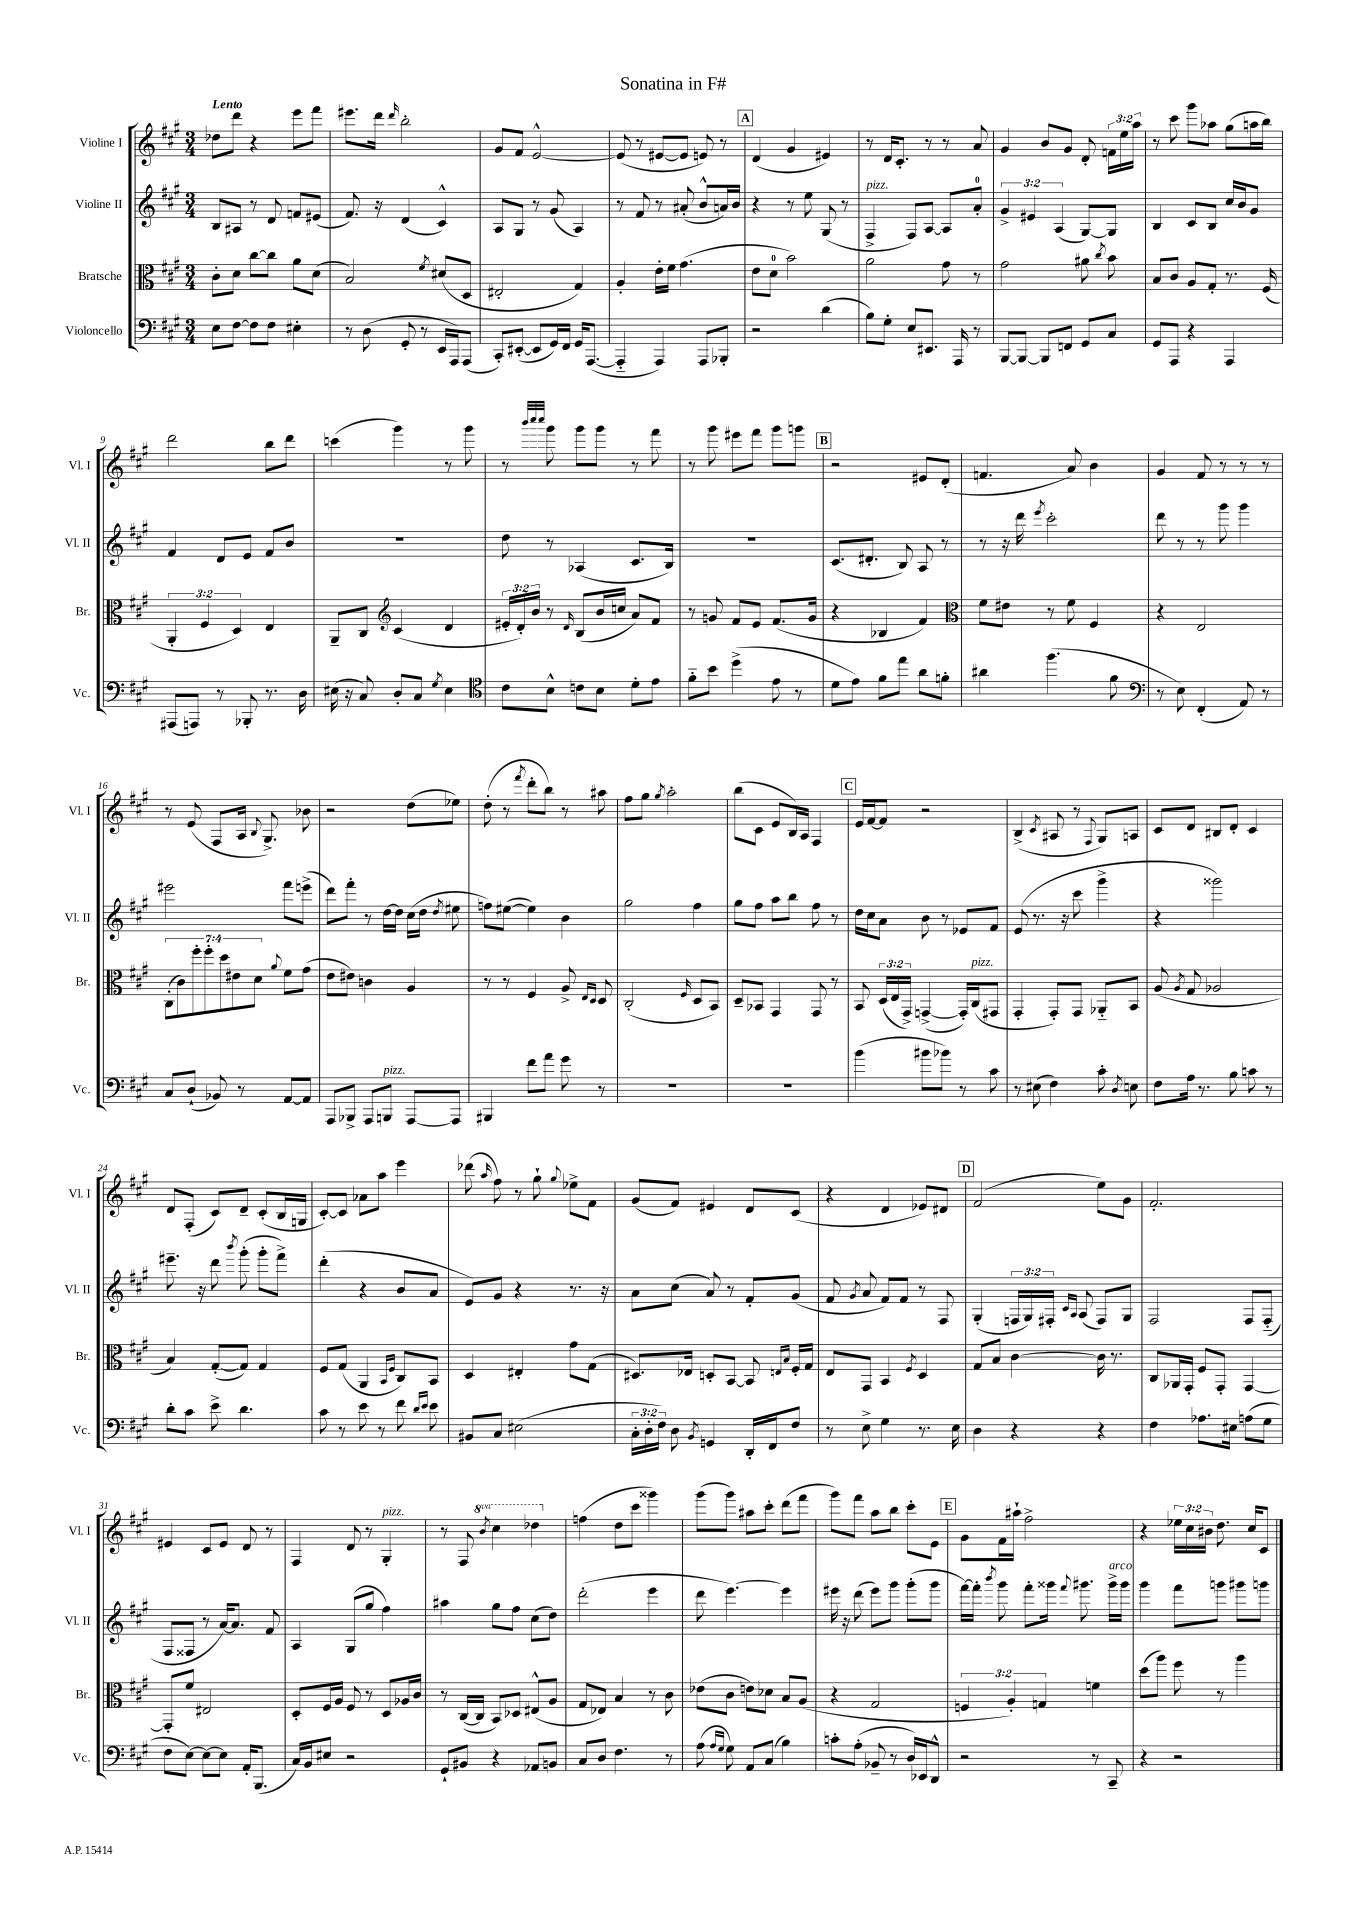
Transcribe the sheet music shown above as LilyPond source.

\header { title = "Sonatina in F#" }
<<
\new StaffGroup <<
\new Staff = "s0" \with { instrumentName = "Violine I" shortInstrumentName = "Vl. I" } {
    \clef treble \key a \major \numericTimeSignature \time 3/4 \override Staff.TupletNumber.text = #tuplet-number::calc-fraction-text \set Staff.ottavationMarkups = #ottavation-simple-ordinals \tempo "Lento"
    \autoBeamOff des''8[ d'''8] r4 e'''8[ fis'''8] |
    eis'''8.[ d'''16] \grace { d'''16 } b''2-. |
    gis'8[ fis'8] e'2~-^ |
    e'8( r8 eis'8[~ eis'8] e'8) r8 |
    \mark \markup { \box "A" } d'4( gis'4 eis'4) |
    r8 d'16[ cis'8.]-. r8 r8 a'8 |
    gis'4 b'8[ gis'8] d'8-. \tuplet 3/2 { f'16[ e''16 a''16] } |
    r8 cis'''8 gis'''8[ aes''8] gis''8[( a''16 b''16]) |
    d'''2 b''8[ d'''8] |
    c'''4( gis'''4) r8 gis'''8 |
    r8 \grace { b'''32[ cis''''32 cis''''32] } gis'''8 gis'''8[ gis'''8] r8 fis'''8 |
    r8 gis'''8 eis'''8[ fis'''8] gis'''8[ g'''8] |
    \mark \markup { \box "B" } r2 eis'8[ d'8]-.( |
    f'4. a'8) b'4 |
    gis'4 fis'8 r8 r8 r8 |
    r8 e'8( fis8[ a16] \appoggiatura { b8 } gis8.->) bes'8 |
    r2 d''8[( ees''8]) |
    d''8-.( r8 \acciaccatura { fis'''8 } d'''8[-. b''8]) r8 ais''8 |
    fis''8[ gis''8] \acciaccatura { gis''8 } a''2-. |
    b''8[( cis'8] e'8[ b16) a16] fis4 |
    \mark \markup { \box "C" } e'16[ fis'16~ fis'8] r2 |
    b4->( \acciaccatura { cis'8 } ais8 r8 \appoggiatura { fis8 } gis8[) a8] |
    cis'8[ d'8] bis8[ d'8]-. cis'4 |
    d'8[ fis8]-.( cis'8[) d'8]-- cis'8[-.( b16 g16] |
    cis'8[~-.) cis'8] aes'8[ a''8] e'''4 |
    des'''8( \grace { a''16 } fis''8) r8 gis''8-! \appoggiatura { gis''8 } ees''8[-> fis'8] |
    gis'8[( fis'8]) eis'4 d'8[ cis'8]( |
    r4 d'4 ees'8[) dis'8] |
    \mark \markup { \box "D" } fis'2( e''8[) gis'8] |
    fis'2.-. |
    eis'4 cis'8[ eis'8] d'8 r8 |
    fis4 d'8 r8 gis4-.^\markup { \italic "pizz." } |
    r8 fis8 \ottava #1 \acciaccatura { b''8 } cis'''4 des'''4 \ottava #0 |
    f''4( d''8[ cis'''8] gisis'''4) |
    gis'''8[( gis'''8]) ais''8[ cis'''8]-. d'''8[( fis'''8] |
    gis'''8[) fis'''8] a''8[ b''8] cis'''8[-. e'8] |
    \mark \markup { \box "E" } gis'8[ fis'16 ais''16]-! fis''2-> |
    r4 \tuplet 3/2 { ees''16[ cis''16 bis'16] } d''8. cis''16[ cis'8] \bar "|." |
}
\new Staff = "s1" \with { instrumentName = "Violine II" shortInstrumentName = "Vl. II" } {
    \clef treble \key a \major \numericTimeSignature \time 3/4 \override Staff.TupletNumber.text = #tuplet-number::calc-fraction-text
    \autoBeamOff b8[ ais8] r8 d'8 f'8[ eis'8]( |
    fis'8.) r16 d'4( cis'4-^) |
    a8[ gis8] r8 gis'8( a4) |
    r8 fis'8 r8 ais'8-.( b'8[-^ a'16) b'16] |
    \mark \markup { \box "A" } r4 r8 e''8 gis8( r8 |
    fis4->^\markup { \italic "pizz." } fis8[) a8]~ a8[ a'8]-0-. |
    \tuplet 3/2 { gis'4-> eis'4 a4( } gis8[~) gis8] |
    b4 cis'8[ b8] cis''16[ b'16 gis'8] |
    fis'4 d'8[ e'8] fis'8[ b'8] |
    R2. |
    d''8 r8 aes4( cis'8.[ b16]) |
    R2. |
    \mark \markup { \box "B" } cis'8.[( dis'8.]-. b8) a8 r8 |
    r8 r16 d'''16 \acciaccatura { e'''8 } cis'''2-. |
    d'''8 r8 r8 gis'''8 gis'''4 |
    eis'''2 fis'''8[ e'''8]->( |
    d'''8[) fis'''8]-. r8 d''16[~ d''16] cis''16[( d''16] \acciaccatura { d''8 } eis''8 |
    f''8[) eis''8]~( eis''4) b'4 |
    gis''2 fis''4 |
    gis''8[ fis''8] a''8[ b''8] fis''8 r8 |
    \mark \markup { \box "C" } d''16[ cis''16 a'8] b'8 r8 ees'8[ fis'8] |
    e'8( r8. r16 cis'''8 gis'''4-> |
    r4 gisis'''2) |
    eis'''8.-- r16 d'''8 \acciaccatura { b'''8 } gis'''8-.( gis'''8[-. fis'''8]->) |
    d'''4-.( r4 b'8[ a'8] |
    e'8[) gis'8] r4 r8. r16 |
    a'8[ cis''8]( a'8) r8 fis'8[-. gis'8]( |
    fis'8 \acciaccatura { gis'8 } a'8 fis'8[) fis'8] r8 fis8 |
    \mark \markup { \box "D" } gis4-.( \tuplet 3/2 { f16[ gis16) fis16]-. } \grace { cis'16[ a16] } a8( fis8[) gis8] |
    fis2 fis8[ fis8]-_( |
    fis8[ fisis8] r8 a'16[~) a'8.] fis'8 |
    a4 gis8[( gis''8] fis''4) |
    ais''4 gis''8[ fis''8] cis''8[( d''8]) |
    d'''2-.( e'''4 |
    d'''8 e'''4.~) e'''4 |
    eis'''16 r16 d'''8( eis'''8[) gis'''8] gis'''8[-.( gis'''8] |
    \mark \markup { \box "E" } fis'''16[~) fis'''16]-. \acciaccatura { b'''8 } gis'''8 fis'''8[-. gisis'''16] \appoggiatura { fis'''8 } gis'''8. gis'''16[->^\markup { \italic "arco" } gis'''16] |
    gis'''4 fis'''8[ g'''8] gis'''8[ g'''8] \bar "|." |
}
\new Staff = "s2" \with { instrumentName = "Bratsche" shortInstrumentName = "Br." } {
    \clef alto \key a \major \numericTimeSignature \time 3/4 \override Staff.TupletNumber.text = #tuplet-number::calc-fraction-text
    \autoBeamOff cis'8[-. d'8] cis''8[~ cis''8] a'8[ d'8]( |
    b2) \acciaccatura { fis'8 } dis'8[( d8] |
    eis2-. gis4) |
    a4-. e'16[-. fis'16] gis'4.( |
    \mark \markup { \box "A" } e'8[ d'8]-0 b'2) |
    a'2 gis'8 r8 |
    gis'2 ais'8 \acciaccatura { cis''8 } b'8 |
    b8[ cis'8] a8[ gis8]-. r8. fis16( |
    \tuplet 3/2 { a,4-. fis4 d4) } e4 |
    a,8[-- cis8] \clef treble cis'4( d'4 |
    \tuplet 3/2 { eis'16[-. d'16-.) b'16] } r8 \grace { d'16 } b8[( b'16 c''16] a'8[) fis'8] |
    r8 g'8 fis'8[ e'8] fis'8.[( g'16] |
    \mark \markup { \box "B" } r4 bes4 fis'4) |
    \clef alto fis'8[ eis'8] r8 fis'8 fis4 |
    r4 e2 |
    \tuplet 7/4 { cis8[-.( cis'8) fis''8-. fis''8-. d''8 eis'8 d'8] } \appoggiatura { a'8 } fis'8[ gis'8]( |
    e'8[ eis'8]) c'4 a4 |
    r8 r8 fis4 a8-> \grace { e16[ d16] } d8 |
    cis2-.( \grace { fis16 } d8[ b,8]) |
    d8[-- bes,8] gis,4 gis,8 r8 |
    \mark \markup { \box "C" } b,8 \tuplet 3/2 { d16[( e16 gis,16]->) } g,4~->( g,16[-.) cis16^\markup { \italic "pizz." }( gis,8] |
    gis,4-. gis,8[-.) gis,8] aes,8[-_ b,8] |
    a8( \acciaccatura { a8 } gis8 aes2 |
    b4) gis8[~-.( gis8]) gis4 |
    fis8[ gis8]( a,4 \grace { b,16[ fis16] } cis8[) b,8] |
    d4 eis4-. gis'8[ gis8]( |
    dis8.[) ees16] d8[-. b,8]~ b,8 \grace { e16[ b16] } fis16[-. gis16] |
    e8[ gis,8] b,4 \acciaccatura { fis8 } d4 |
    \mark \markup { \box "D" } gis8[ b8] cis'4~ cis'16 r8. |
    cis8[ aes,16 gis,16]-. fis8[ gis,8]-. gis,4~ |
    gis,8[-. fis'8] eis2 |
    d8[-. fis16 a16] fis8 r8 d8[ aes16 cis'16] |
    r8 cis16[~( cis16] b,8[) des8] eis8[-^( a8] |
    gis8[ ees8]) b4 r8 cis'8 |
    ees'8[( cis'8] e'8[) des'8] b8[ a8]( |
    r4 gis2 |
    \mark \markup { \box "E" } \tuplet 3/2 { f4 a4-.) g4 } f'4 |
    d''8[( a''8]) fis''8 r8 a''4 \bar "|." |
}
\new Staff = "s3" \with { instrumentName = "Violoncello" shortInstrumentName = "Vc." } {
    \clef bass \key a \major \numericTimeSignature \time 3/4 \override Staff.TupletNumber.text = #tuplet-number::calc-fraction-text
    \autoBeamOff e8[ fis8]~ fis8[ fis8] eis4-. |
    r8 d8( gis,8-. r8 e,16[ a,,16) a,,8]( |
    cis,8[-.) eis,8]~-.( eis,8[ gis,16) fis,16] gis,16[ a,,8.]~( |
    a,,4-_ a,,4) a,,8[ bes,,8]-. |
    \mark \markup { \box "A" } r2 d'4( |
    b8[) gis8]-. e8[ eis,8.] a,,16 r8 |
    b,,8[~ b,,8]~ b,,8[ f,8] gis,8[ cis8] |
    gis,8[ a,,8] r4 a,,4 |
    ais,,8[( a,,8]) r8 bes,,8-. r8. d16 |
    eis16( r16 cis8) d8[-. cis8] \acciaccatura { gis8 } eis4 |
    \clef tenor cis'8[ b8]-^ c'8[ b8] d'8[-. e'8] |
    fis'8[-_ b'8] d''4->( e'8 r8 |
    \mark \markup { \box "B" } d'8[ e'8]) fis'8[ e''8] a'8[ f'8]-. |
    ais'4 fis''4.( fis'8 |
    \clef bass r8 e8) fis,4-.( a,8) r8 |
    cis8[ d8]-!( bes,8) r8 a,8[~ a,8] |
    a,,8[ bes,,8]-> a,,8[ b,,8]^\markup { \italic "pizz." } a,,8[~ a,,8] |
    bis,,4 fis'8[ a'8] gis'8 r8 |
    R2. |
    R2. |
    \mark \markup { \box "C" } b'4( bis'8[ bes'8]) r8 cis'8 |
    r8 eis8( fis4) cis'8-. \acciaccatura { d8 } e8 |
    fis8[ a16] r8. b8 c'8 r8 |
    d'8[-. cis'8] e'8-> d'4. |
    cis'8 r8 e'8 r8 fis'8 \grace { d'16[ e'16] } e'8 |
    bis,8[ cis8] eis2( |
    \tuplet 3/2 { cis16[-. d16-. fis16]) } d8 \acciaccatura { b,8 } g,4 d,16[-. fis,16 fis8] |
    r8 e8-> gis4 r8. e16 |
    \mark \markup { \box "D" } d4 r4 r4 |
    fis4 aes8.[ eis16] a8[( gis8] |
    fis8[ e8]~) e8[~ e8] a,16[-. b,,8.]( |
    cis16[) b,16 eis8] r2 |
    gis,8[-! bis,8] r4 aes,8[ b,8] |
    cis8[ d8] fis4. r8 |
    a8( \grace { a16[ gis16] } gis8) a,8[ cis8]( b4) |
    c'8[-. a8]-.( bes,8-- r8 d16[) ees,16 d,8]-^ |
    \mark \markup { \box "E" } r2 r8 cis,8-- |
    r4 r2 \bar "|." |
}
>>
>>
